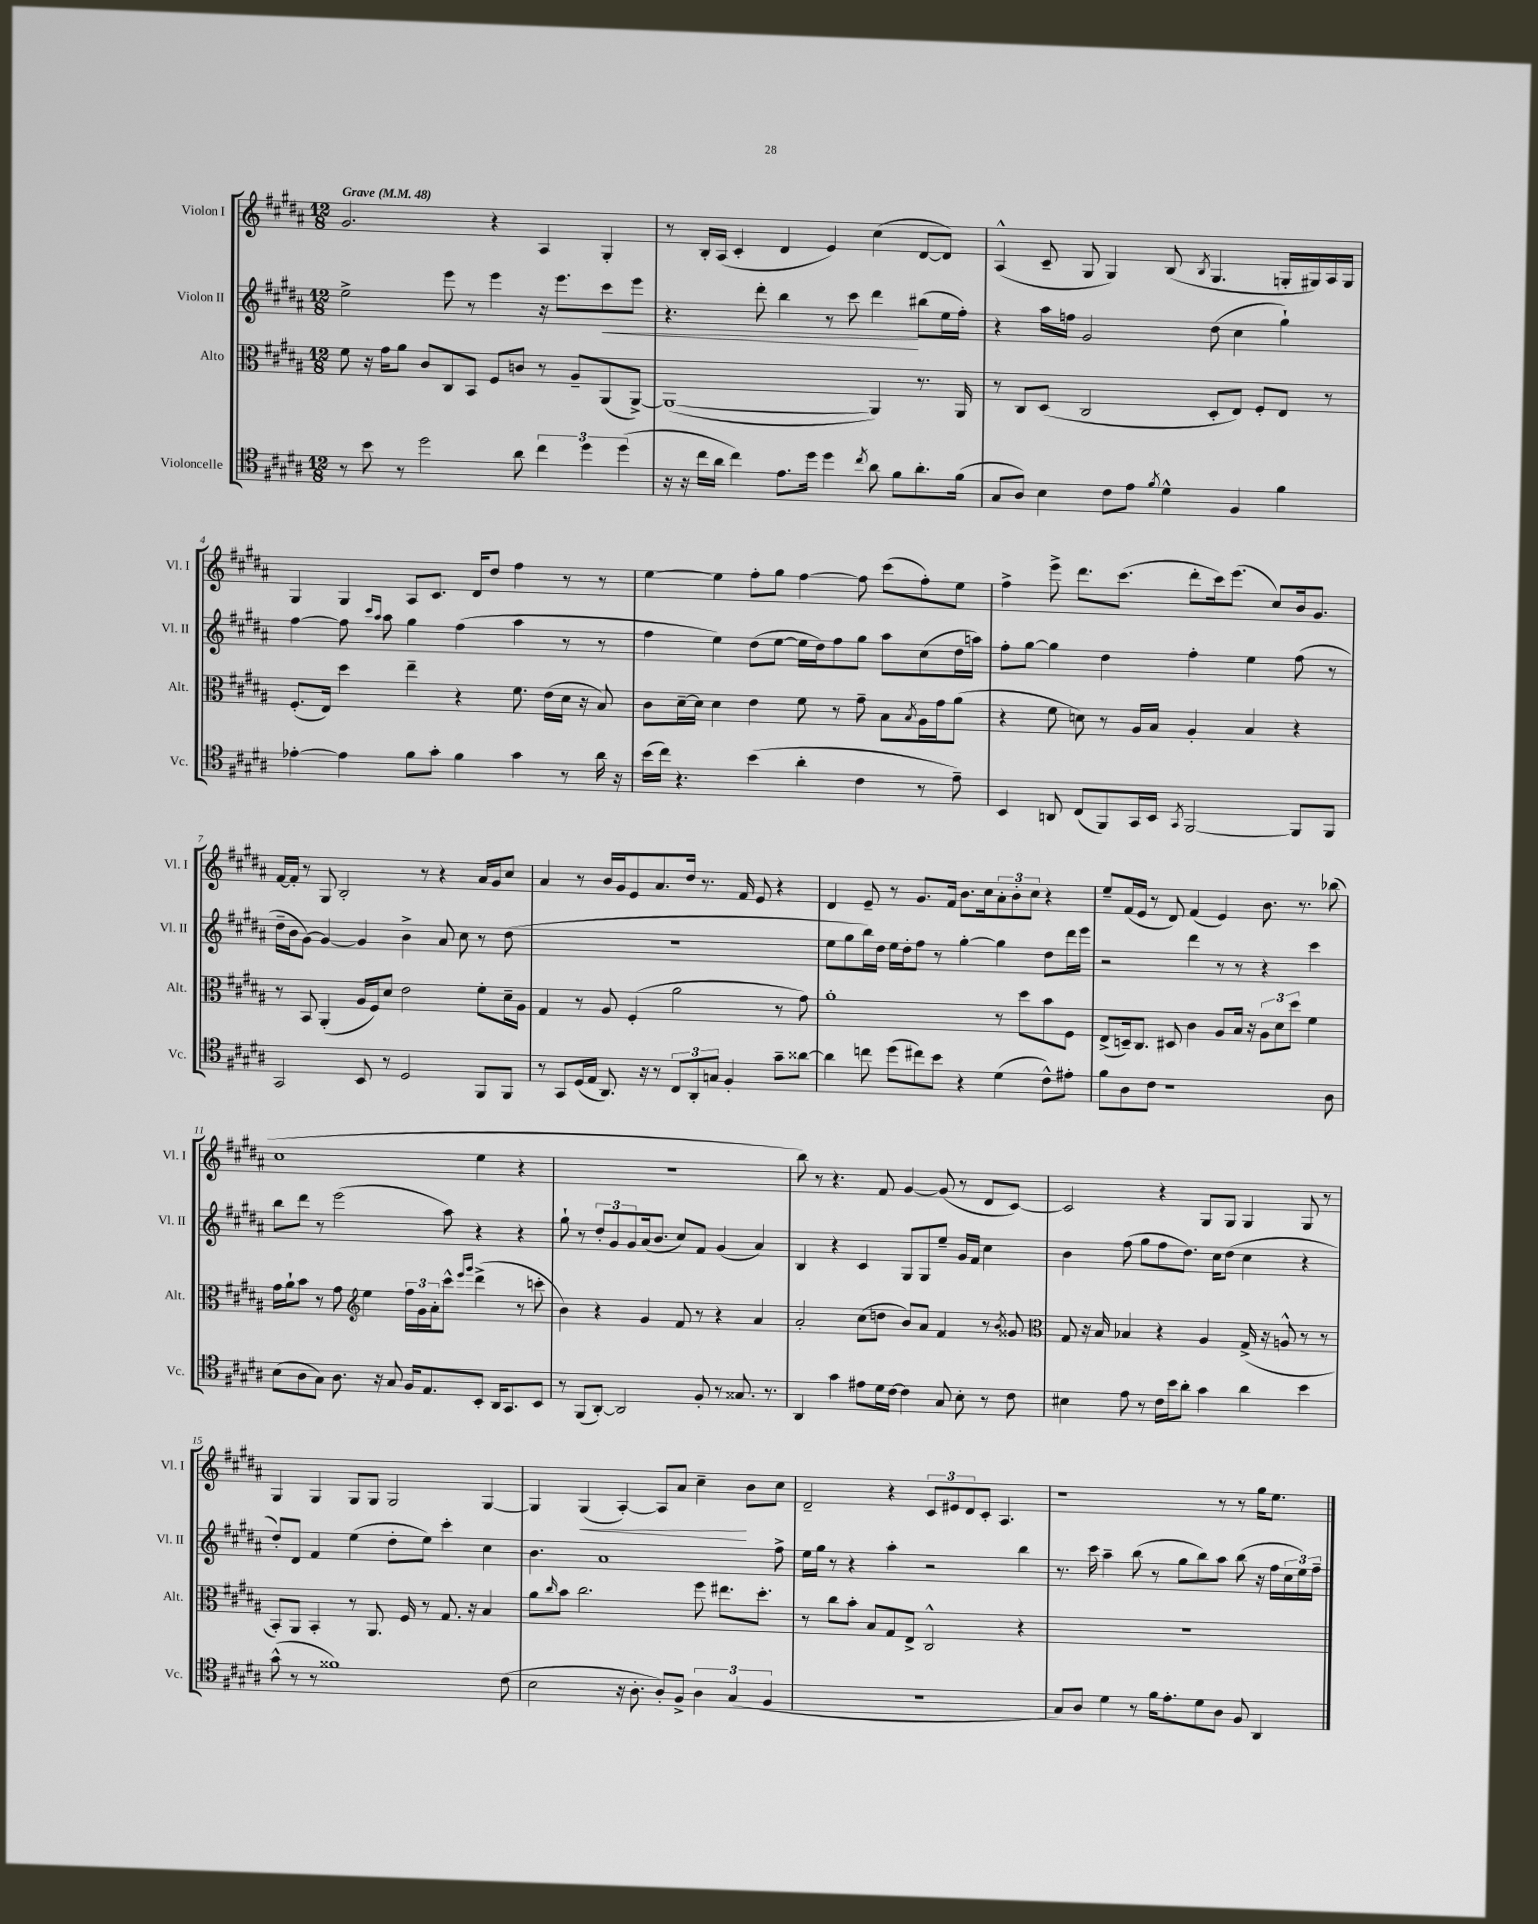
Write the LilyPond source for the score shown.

<<
\new StaffGroup <<
\new Staff = "s0" \with { instrumentName = "Violon I" shortInstrumentName = "Vl. I" } {
    \clef treble \key b \major \numericTimeSignature \time 12/8 \tempo "Grave" 4 = 48
    gis'2. r4 ais4 gis4-. |
    r8 b16-. ais16( cis'4-. dis'4 e'4) cis''4( dis'8~ dis'8) |
    ais4-^( cis'8-- gis8 gis4) b8( \acciaccatura { b8 } gis4. g16-. gis16) ais16 gis16 |
    gis4 gis4 ais8 cis'8. dis'16 dis''8 fis''4 r8 r8 |
    e''4~ e''4 fis''8-. gis''8 fis''4~ fis''8 cis'''8( fis''8-.) e''8 |
    fis''4-> e'''8-> dis'''8. cis'''8.( dis'''8-. cis'''16) e'''8.( cis''8) b'16 gis'8. |
    fis'16~ fis'16-. r8 gis8 b2-. r8 r4 ais'16 gis'16 cis''8 |
    ais'4 r8 b'16 gis'16 e'8 ais'8. dis''16 r8. fis'16 e'8 r4 |
    dis'4 e'8-- r8 gis'8. fis'16 b'8. cis''16 \tuplet 3/2 { ais'8-. b'8-. cis''8 } r4 |
    e''8-- fis'16( e'16 r8 dis'8) fis'4( e'4) b'8. r8. bes''8( |
    cis''1 e''4 r4 |
    R1. |
    b''8) r8 r4. fis'8 gis'4~ gis'8( r8 dis'8 cis'8~) |
    cis'2 r4 gis8 gis8 gis4 gis8 r8 |
    gis4 gis4 gis8 gis8 gis2 gis4~ |
    gis4 gis4\<( ais4~-.) ais8 ais'8 cis''4--\! b'8 cis''8 |
    dis'2-- r4 \tuplet 3/2 { cis'8 eis'8 dis'8 } cis'8-. ais4. |
    r1 r8 r8 gis''16 e''8. \bar "|." |
}
\new Staff = "s1" \with { instrumentName = "Violon II" shortInstrumentName = "Vl. II" } {
    \clef treble \key b \major \numericTimeSignature \time 12/8
    e''2-> e'''8 r8 e'''4 r16 e'''8. cis'''8\< e'''8 |
    r4. dis'''8-. b''4 r8 cis'''8 dis'''4\! bis''8( e''16 fis''16-.) |
    r4 ais''16 f''16 gis'2 dis''8( cis''4 gis''4-!) |
    fis''4~ fis''8 \grace { cis'''16 ais''16 } ais''8 gis''4 fis''4( ais''4 r8 r8 |
    fis''4 e''4) dis''8( e''8~ e''16 dis''16) fis''8 gis''8 ais''8 cis''8( dis''16 a''16) |
    fis''8-. gis''8~ gis''4 dis''4 fis''4-. e''4 fis''8( r8 |
    dis''16-- b'16 gis'8~) gis'4~ gis'4 b'4-> ais'8 cis''8 r8 dis''8( |
    R1. |
    e''8 gis''8 b''16) dis''16 e''16 dis''16-. fis''8 r8 gis''4~-. gis''4 dis''8 dis'''16 e'''16 |
    r2 dis'''4 r8 r8 r4 cis'''4 |
    b''8 dis'''8 r8 e'''2( ais''8) r4 r4 |
    gis''8-! r8 \tuplet 3/2 { dis''8-. gis'8 gis'8 } ais'16( b'8. cis''8) fis'8 gis'4( ais'4) |
    b4 r4 cis'4 gis8 gis8 e''8-- gis'16 fis'16 cis''4 |
    b'4 fis''8( gis''8 fis''8 dis''8.) cis''16 dis''8( cis''4 r4 |
    dis''8-.) dis'8 fis'4 e''4( dis''8-. e''8) cis'''4-. cis''4 |
    b'4. ais'1 fis''8-> |
    e''16 gis''16 r8 r4 ais''4-. r2 b''4 |
    r8. cis'''16 ais''4-- b''8( r8 gis''8 b''8) ais''8 b''8( r16 fis''16 \tuplet 3/2 { cis''16 e''16) fis''16-- } \bar "|." |
}
\new Staff = "s2" \with { instrumentName = "Alto" shortInstrumentName = "Alt." } {
    \clef alto \key b \major \numericTimeSignature \time 12/8
    fis'8 r16 gis'16 ais'8 cis'8 cis8 b,8 fis8 c'8 r8 ais8-- ais,8( ais,8~->) |
    ais,1~( ais,4) r8. ais,16 |
    r8 cis8 dis8( cis2 dis8-. e8) fis8-. e8 r8 |
    fis8.-.( e16) dis''4 e''4-- r4 fis'8. e'16( dis'16 r16 b8) |
    cis'8 dis'16~-- dis'16 dis'4 e'4 fis'8 r8 gis'8-- b8 \acciaccatura { b8 } ais16 gis'16 ais'8( |
    r4 fis'8 d'8) r8 ais16 b16 ais4-. b4 r4 |
    r8 b,8 ais,4-.( ais16 fis16) dis'8 e'2 fis'8-. dis'16-- ais16 |
    gis4 r8 ais8 fis4-.( ais'2 r8 gis'8) |
    ais'1-. r8 dis''8 b'8 fis8 |
    e8->( d16--) cis8. dis8 cis'4 ais8 b16 r16 \tuplet 3/2 { ais8 dis'8 dis''8 } fis'4 |
    gis'16 ais'16-! b'8 r8 gis'8 \clef treble e''4 \tuplet 3/2 { fis''16 gis'16 ais'16-. } cis'''8-^ \grace { e'''16 gis'''16 } dis'''4->( r8 c'''8-. |
    b'4) r4 gis'4 fis'8 r8 r4 ais'4 |
    ais'2-. cis''8( d''8 b'8) ais'8 fis'4 r8 \acciaccatura { b'8 } gisis'8 |
    \clef alto gis8 r16 b16 bes4 r4 ais4 gis16->( r16 a8-^ r8 r8 |
    b,8-.) ais,8 b,4-. r8 ais,8. fis16 r8 gis8. r16 b4 |
    ais'8 \grace { cis''16 } b'8 cis''2. fis''8 eis''8. dis''8.-. |
    r8 cis''8 b'8-. b8 gis8 e8-> cis2-^ r4 |
    R1. \bar "|." |
}
\new Staff = "s3" \with { instrumentName = "Violoncelle" shortInstrumentName = "Vc." } {
    \clef tenor \key b \major \numericTimeSignature \time 12/8
    r8 b'8 r8 dis''2 ais'8 \tuplet 3/2 { cis''4 dis''4 dis''4( } |
    r16 r16 cis''16 ais'16 cis''4) e'8. dis''16 dis''4 \acciaccatura { cis''8 } ais'8 fis'8 ais'8.-. fis'16( |
    gis8 ais8) b4 cis'8 e'8 \acciaccatura { fis'8 } dis'4-^ fis4 fis'4 |
    ees'4~-. ees'4 fis'8 gis'8-. fis'4 gis'4 r8 ais'16 r16 |
    b'16( cis''16) r4. b'4( ais'4-. cis'4 r8 e'8--) |
    b,4 a,8 cis8( fis,8) gis,16 b,16 \acciaccatura { gis,8 } fis,2~ fis,8 fis,8 |
    gis,2 b,8 r8 dis2 fis,8 fis,8 |
    r8 gis,8 dis16( e16 ais,8.) r16 r8 \tuplet 3/2 { cis8 ais,8-. g8 } fis4-. gis'8-- aisis'8~ |
    aisis'4 c''8 dis''8( cis''8) b'8 r4 dis'4( cis'8-^) eis'8-. |
    fis'8 ais8 cis'8 r1 ais8 |
    b8( ais8 gis8) ais8. r16 gis8 fis16 e8. b,8-. ais,16 gis,8. b,8 |
    r8 fis,8( ais,8~-.) ais,2 fis8-. r8 gisis8. r8. |
    ais,4 gis'4 eis'8 dis'16 cis'16~ cis'4 gis8 b8-. r8 cis'8 |
    bis4 e'8 r8 cis'16 b'16 ais'8-. gis'4 ais'4 b'4 |
    gis'8-^( r8 r8 fisis'1) cis'8( |
    b2 r16 ais8.-. ais8-.) fis8-> \tuplet 3/2 { ais4 gis4( fis4 } |
    R1. |
    gis8) ais8 dis'4 r8 fis'16 e'8.-. dis'8 ais8 fis8 ais,4 \bar "|." |
}
>>
>>
